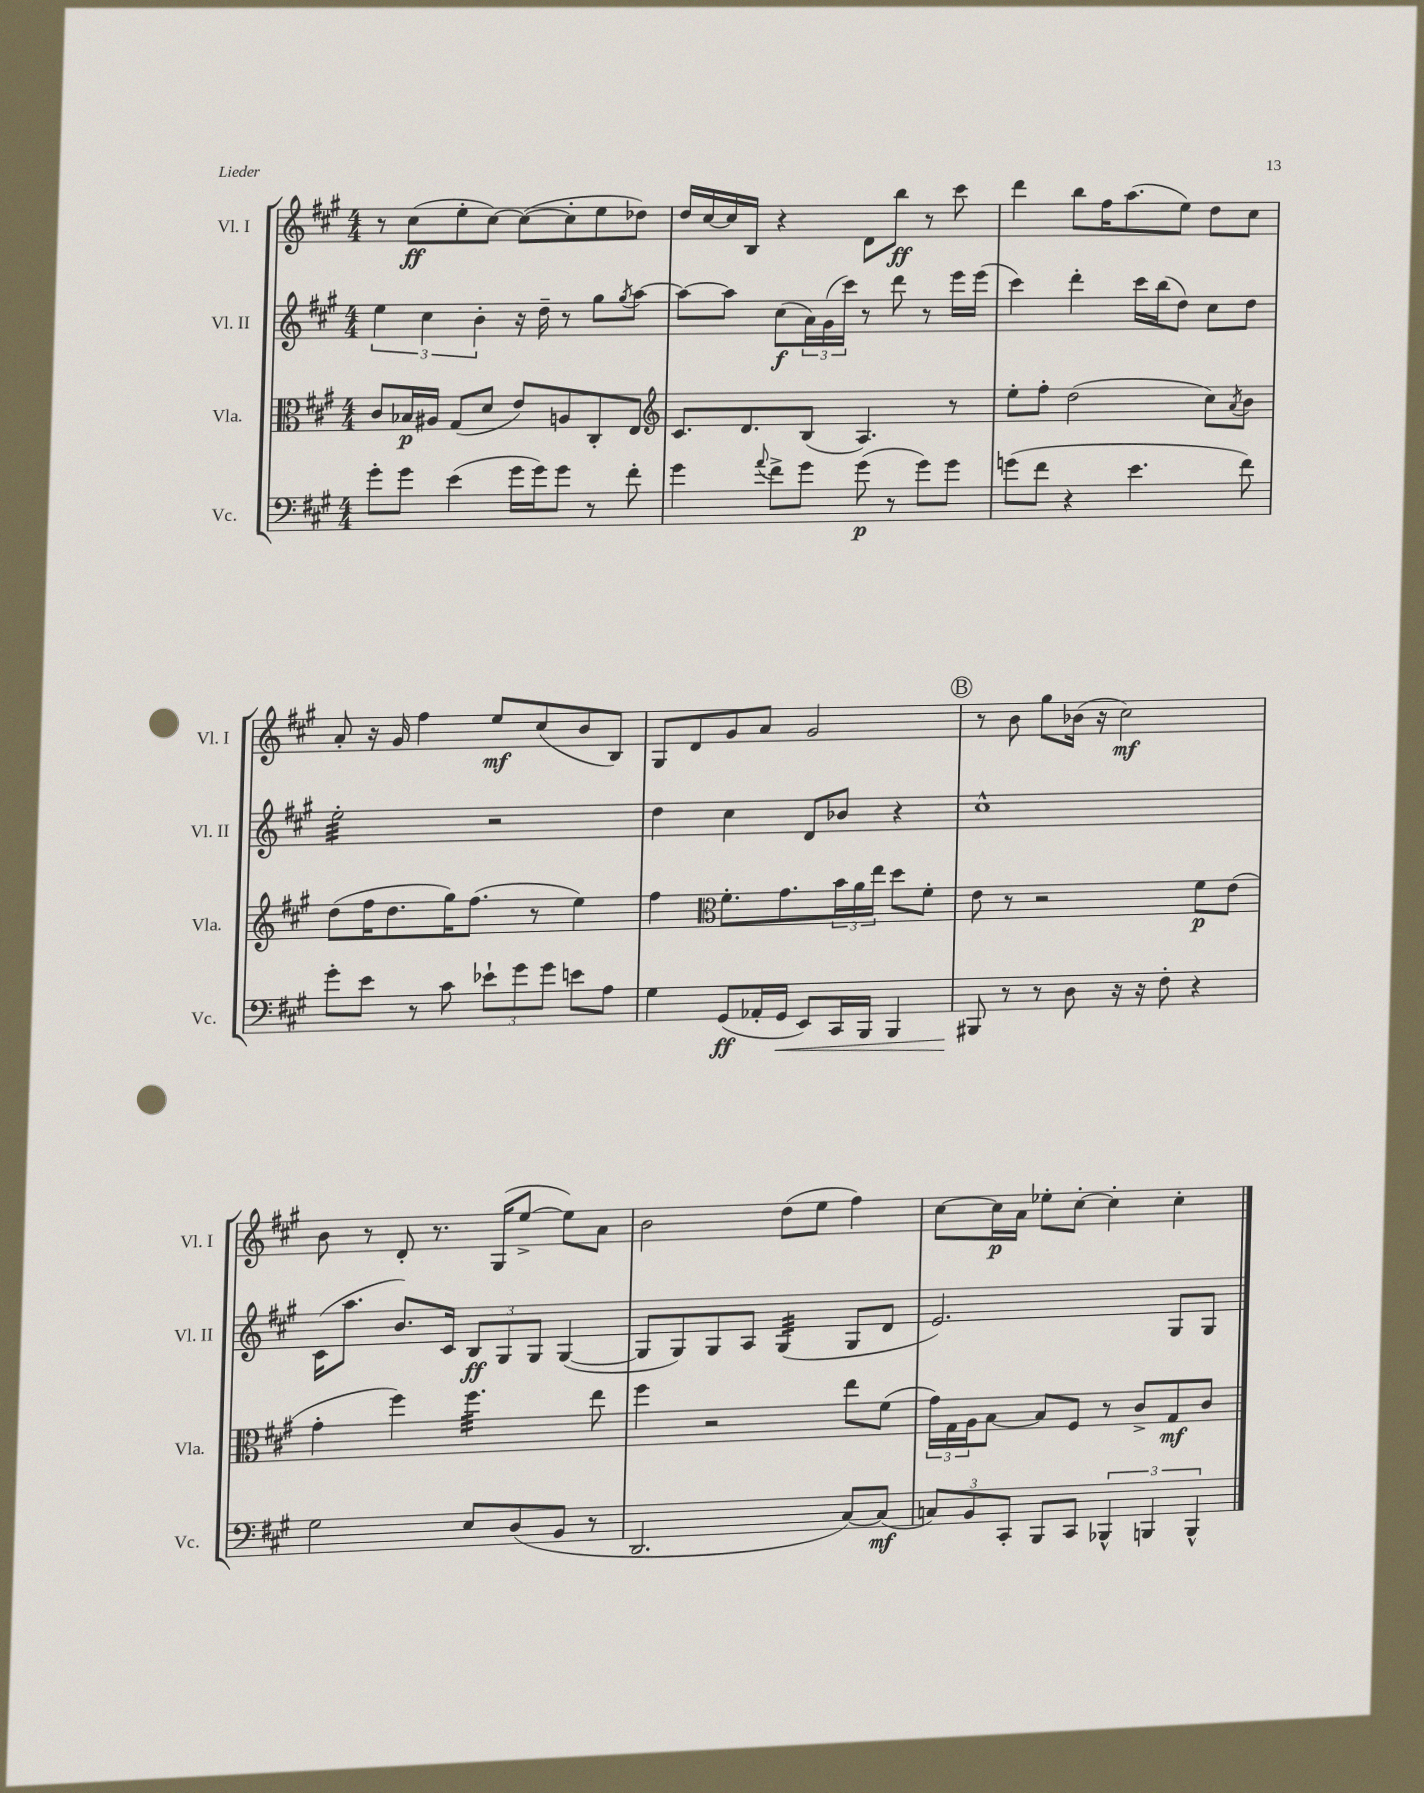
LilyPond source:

<<
\new StaffGroup <<
\new Staff = "s0" \with { instrumentName = "Vl. I" shortInstrumentName = "Vl. I" } {
    \clef treble \key a \major \numericTimeSignature \time 4/4
    r8 cis''8\ff( e''8-. cis''8~) cis''8~( cis''8-. e''8 des''8) |
    d''16 cis''16~ cis''16 b16 r4 d'8 b''8\ff r8 cis'''8 |
    d'''4 b''8 fis''16 a''8.( e''8) d''8 cis''8 |
    a'8-. r16 gis'16 fis''4 e''8\mf cis''8( b'8 b8) |
    gis8 d'8 gis'8 a'8 gis'2 |
    \mark \markup { \circle "B" } r8 b'8 gis''8 bes'16( r16 cis''2\mf) |
    b'8 r8 d'8-. r8. gis16( e''8~-> e''8) a'8 |
    b'2 d''8( e''8 fis''4) |
    cis''8~ cis''16\p a'16 ees''8-. cis''8~-. cis''4-. cis''4-. \bar "|." |
}
\new Staff = "s1" \with { instrumentName = "Vl. II" shortInstrumentName = "Vl. II" } {
    \clef treble \key a \major \numericTimeSignature \time 4/4
    \tuplet 3/2 { e''4 cis''4 b'4-. } r16 d''16-- r8 gis''8 \acciaccatura { gis''8 } a''8~ |
    a''8~ a''8 cis''8\f( \tuplet 3/2 { a'16) gis'16( cis'''16) } r8 d'''8 r8 e'''16 e'''16( |
    cis'''4) d'''4-. cis'''16 b''16( d''8) cis''8 d''8 |
    e''2:32-. r2 |
    d''4 cis''4 d'8 bes'8 r4 |
    \mark \markup { \circle "B" } cis''1-^ |
    cis'16( a''8. b'8.) cis'16 \tuplet 3/2 { b8\ff gis8 gis8 } gis4~( |
    gis8 gis8) gis8 a8 gis4:32( gis8 d'8 |
    e'2.) gis8 gis8 \bar "|." |
}
\new Staff = "s2" \with { instrumentName = "Vla." shortInstrumentName = "Vla." } {
    \clef alto \key a \major \numericTimeSignature \time 4/4
    cis'8 bes16\p ais16 gis8( d'8 e'8) a8 cis8-. e8 |
    \clef treble cis'8. d'8. b8( a4.) r8 |
    e''8-. fis''8-. d''2( cis''8) \acciaccatura { a'8 } b'8 |
    d''8( fis''16 d''8. gis''16) fis''8.( r8 e''4) |
    fis''4 \clef alto fis'8.-. gis'8. \tuplet 3/2 { b'16 a'16 e''16 } d''8 fis'8-. |
    \mark \markup { \circle "B" } e'8 r8 r2 fis'8\p e'8( |
    gis'4-. fis''4) fis''4.:32 e''8 |
    fis''4 r2 e''8 fis'8( |
    \tuplet 3/2 { gis'16) gis16 a16 } b8~ b8 fis8 r8 cis'8-> gis8\mf cis'8 \bar "|." |
}
\new Staff = "s3" \with { instrumentName = "Vc." shortInstrumentName = "Vc." } {
    \clef bass \key a \major \numericTimeSignature \time 4/4
    gis'8-. gis'8 e'4( gis'16 gis'16) gis'8 r8 fis'8-. |
    gis'4 \appoggiatura { a'8 } fis'8-> gis'8 gis'8\p( r8 gis'8) gis'8 |
    g'8( fis'8 r4 e'4. fis'8) |
    gis'8-. e'8 r8 cis'8 \tuplet 3/2 { ees'8-! gis'8 gis'8 } e'8 a8 |
    gis4 gis,8\ff( aes,16-. gis,16\< e,8) cis,16 b,,16 b,,4 |
    \mark \markup { \circle "B" } bis,,8\! r8 r8 d8 r16 r16 fis8-. r4 |
    gis2 e8 d8( b,8 r8 |
    d,2. cis8~) cis8\mf( |
    \tuplet 3/2 { c8) b,8 cis,8-. } b,,8 cis,8 \tuplet 3/2 { bes,,4-^ b,,4 b,,4-^ } \bar "|." |
}
>>
>>
\layout { \context { \Score \remove "Bar_number_engraver" } }
